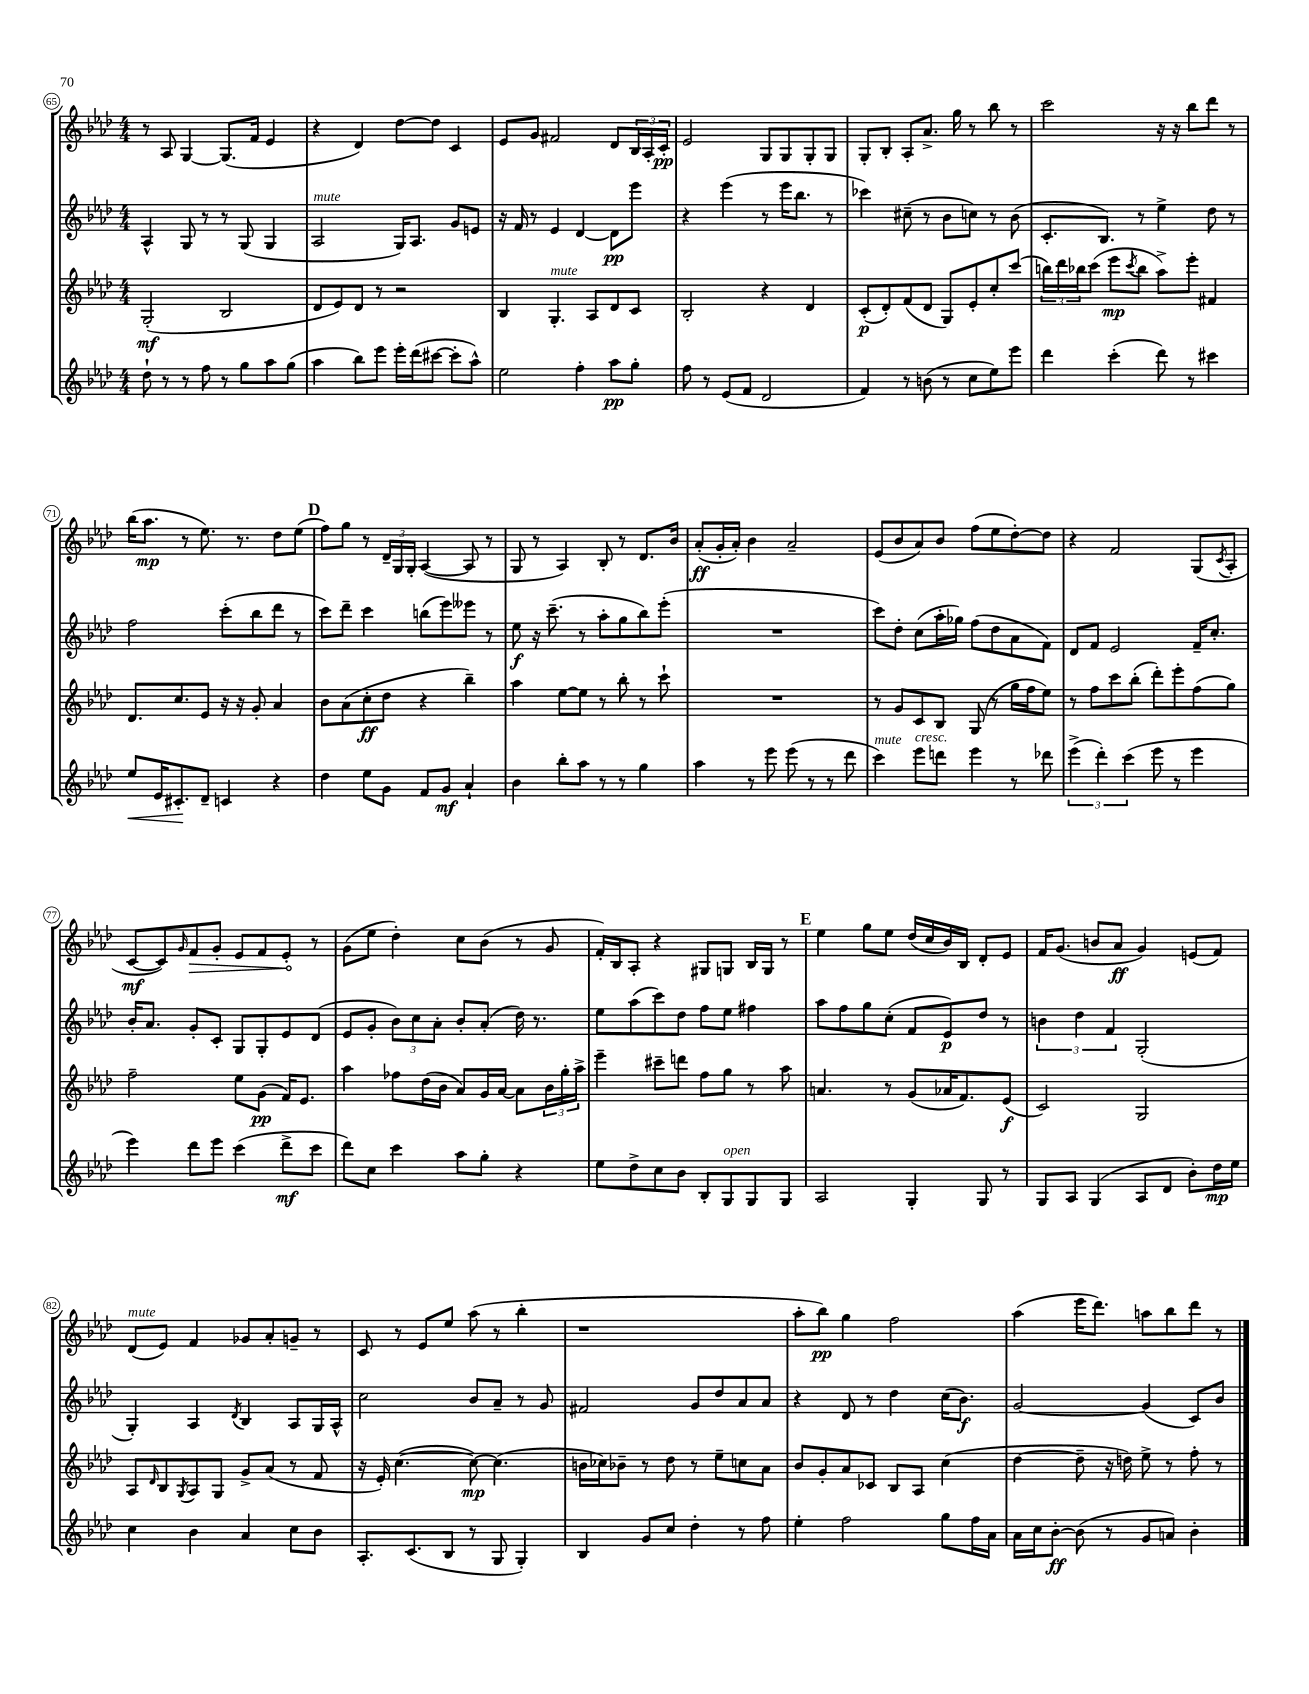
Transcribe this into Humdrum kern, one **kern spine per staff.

**kern	**dynam	**kern	**dynam	**kern	**dynam	**kern	**dynam
*part4	*part4	*part3	*part3	*part2	*part2	*part1	*part1
*staff4	*staff4	*staff3	*staff3	*staff2	*staff2	*staff1	*staff1
*clefG2	*	*clefG2	*	*clefG2	*	*clefG2	*
*k[b-e-a-d-]	*	*k[b-e-a-d-]	*	*k[b-e-a-d-]	*	*k[b-e-a-d-]	*
*M4/4	*	*M4/4	*	*M4/4	*	*M4/4	*
=65	=65	=65	=65	=65	=65	=65	=65
8dd-`\	.	(2G'/	mf	4A-^^/	.	8r	.
8r	.	.	.	.	.	8A-/	.
8r	.	.	.	8G/	.	[4G/	.
8ff\	.	.	.	8r	.	.	.
8r	.	2B-/	.	8r	.	(8.G/L]	.
8gg\L	.	.	.	(8G/	.	.	.
.	.	.	.	.	.	16f/Jk	.
8aa-\	.	.	.	4G/	.	4e-/	.
(8gg\J	.	.	.	.	.	.	.
=66	=66	=66	=66	=66	=66	=66	=66
!	!	!	!	!LO:TX:a:i:t=mute	!	!	!
4aa-\	.	8d-/L	.	2A-/	.	4r	.
.	.	8e-/)	.	.	.	.	.
8bb-\L)	.	8d-/J	.	.	.	4d-/)	.
8eee-\J	.	8r	.	.	.	.	.
16eee-'\LL	.	2r	.	16G/KL)	.	[8dd-\L	.
(16ddd-\J	.	.	.	8.A-/J	.	.	.
[8ccc#X\J	.	.	.	.	.	8dd-\J]	.
8ccc#'\L]	.	.	.	8g/L	.	4c/	.
8aa-^^\J)	.	.	.	8en/J	.	.	.
=67	=67	=67	=67	=67	=67	=67	=67
2ee-\	.	4B-/	.	16r	.	8e-/L	.
.	.	.	.	16f/	.	.	.
.	.	.	.	8r	.	8g/J	.
!	!	!LO:TX:a:i:t=mute	!	!	!	!	!
.	.	4.G'/	.	4e-/	.	2f#X/	.
4ff'\	.	.	.	[4d-/	.	.	.
.	.	8A-/L	.	.	.	.	.
8aa-\L	pp	8d-/	.	8d-\L]	pp	8d-/L	.
8gg'\J	.	8c/J	.	8eee-\J	.	24B-/L	.
.	.	.	.	.	.	24A-'/	.
.	.	.	.	.	.	24c'/JJ	pp
=68	=68	=68	=68	=68	=68	=68	=68
8ff\	.	2B-'/	.	4r	.	2e-/	.
8r	.	.	.	.	.	.	.
(8e-/L	.	.	.	(4eee-\	.	.	.
8f/J	.	.	.	.	.	.	.
2d-/	.	4r	.	8r	.	8G/L	.
.	.	.	.	16eee-\KL	.	8G/	.
.	.	.	.	8.bb-\J	.	.	.
.	.	4d-/	.	.	.	8G'/	.
.	.	.	.	8r	.	8G/J	.
=69	=69	=69	=69	=69	=69	=69	=69
4f/)	.	(8c'/L	p	4ccc-X\)	.	8G'/L	.
.	.	8d-'/)	.	.	.	8B-'/J	.
8r	.	(8f/	.	(8cc#X~\	.	8A-'/L	.
(8bn\	.	8d-/J	.	8r	.	8.a-^/J	.
8r	.	8G/L)	.	8b-\L	.	.	.
.	.	.	.	.	.	16gg\	.
8cc\L	.	8e-'/	.	8ccn\J)	.	8r	.
8ee-\)	.	8cc'/	.	8r	.	8bb-\	.
8eee-\J	.	(8ccc/J	.	(8b-\	.	8r	.
=70	=70	=70	=70	=70	=70	=70	=70
4ddd-\	.	24bbn\LL)	.	8.c'/L	.	2ccc\	.
.	.	24ddd-\	.	.	.	.	.
.	.	24bb-X\J	.	.	.	.	.
.	.	(8ccc\J	.	.	.	.	.
.	.	.	.	8.B-/J)	.	.	.
(4ccc'\	.	8eee-\L	mp	.	.	.	.
.	.	8qccc/	.	.	.	.	.
.	.	8bb-\J	.	8r	.	.	.
8ddd-\)	.	8aa-^\L)	.	4ee-^\	.	16r	.
.	.	.	.	.	.	16r	.
8r	.	8eee-'\J	.	.	.	8bb-\L	.
4ccc#X\	.	4f#X/	.	8dd-\	.	8ddd-\J	.
.	.	.	.	8r	.	8r	.
!!LO:LB:g=z
=71	=71	=71	=71	=71	=71	=71	=71
!	!LO:HP:b	!	!	!	!	!	!
8ee-/L	<	8.d-/L	.	2ff\	.	(16bb-\KL	.
.	.	.	.	.	.	8.aa-\J	mp
16e-/K	.	.	.	.	.	.	.
8.c#X'/	.	8.cc/	.	.	.	.	.
.	.	.	.	.	.	8r	.
8d-~/J	[	8e-/J	.	.	.	8.ee-\)	.
4cn/	.	16r	.	(8ccc'\L	.	.	.
.	.	16r	.	.	.	8.r	.
.	.	8g'/	.	8bb-\	.	.	.
4r	.	4a-/	.	8ddd-\J	.	8dd-\L	.
.	.	.	.	8r	.	(8ee-\J	.
!!LO:REH:place=s1:t=D
=72	=72	=72	=72	=72	=72	=72	=72
4dd-\	.	8b-\L	.	8ccc\L)	.	8ff\L)	.
.	.	(8a-\	.	8ddd-~\J	.	8gg\J	.
8ee-\L	.	8cc'\	ff	4ccc\	.	8r	.
8g\J	.	8dd-\J	.	.	.	24d-~/LL	.
.	.	.	.	.	.	24G/	.
.	.	.	.	.	.	24G'/JJ	.
8f/L	.	4r	.	(8bbn\L	.	([4A-/	.
8g/J	mf	.	.	8eee-\)	.	.	.
4a-`/	.	4bb-~\)	.	8eee--X\J	.	8A-/]	.
.	.	.	.	8r	.	8r	.
=73	=73	=73	=73	=73	=73	=73	=73
4b-\	.	4aa-\	.	8ee-\	f	8G/	.
.	.	.	.	16r	.	8r	.
.	.	.	.	(8.ccc~\	.	.	.
8bb-'\L	.	[8ee-\L	.	.	.	4A-/)	.
8aa-\J	.	8ee-\J]	.	8r	.	.	.
8r	.	8r	.	8aa-'\L	.	8B-'/	.
8r	.	8bb-'\	.	8gg\	.	8r	.
4gg\	.	8r	.	8bb-\)	.	8.d-/L	.
.	.	8ccc`\	.	(8eee-'\J	.	.	.
.	.	.	.	.	.	16b-/Jk	.
=74	=74	=74	=74	=74	=74	=74	=74
4aa-\	.	1r	.	1r	.	(8a-'/L	ff
.	.	.	.	.	.	16g'/L	.
.	.	.	.	.	.	16a-'/JJ)	.
8r	.	.	.	.	.	4b-\	.
8eee-\	.	.	.	.	.	.	.
(8eee-\	.	.	.	.	.	2a-~/	.
8r	.	.	.	.	.	.	.
8r	.	.	.	.	.	.	.
8ddd-\	.	.	.	.	.	.	.
=75	=75	=75	=75	=75	=75	=75	=75
!LO:TX:a:i:t=mute	!	!	!	!	!	!	!
4ccc\)	.	8r	.	8ccc\L)	.	(8e-/L	.
.	.	8g/L	.	8dd-'\J	.	8b-/	.
!LO:TX:a:i:t=cresc.	!	!	!	!	!	!	!
8eee-\L	.	8c/	.	(8cc\L	.	8a-/)	.
8dddn\J	.	8B-/J	.	16aa-'\L	.	8b-/J	.
.	.	.	.	16gg-X\JJ)	.	.	.
4eee-\	.	(8G/	.	(8ff\L	.	(8ff\L	.
.	.	8r	.	8dd-\	.	8ee-\	.
8r	.	16gg\LL	.	8a-\	.	[8dd-'\)	.
.	.	16ff\J	.	.	.	.	.
8ddd-X\	.	8ee-\J)	.	8f\J)	.	8dd-\J]	.
=76	=76	=76	=76	=76	=76	=76	=76
(6eee-^\	.	8r	.	8d-/L	.	4r	.
.	.	8ff\L	.	8f/J	.	.	.
6ddd-'\)	.	.	.	.	.	.	.
.	.	8ccc\	.	2e-/	.	2f/	.
(6ccc\	.	.	.	.	.	.	.
.	.	(8bb-'\J	.	.	.	.	.
8eee-\	.	8ddd-'\L)	.	.	.	.	.
8r	.	8eee-'\	.	.	.	.	.
4eee-\	.	(8ff\	.	16f~/KL	.	(8G/L	.
.	.	.	.	8.cc'/J	.	.	.
.	.	.	.	.	.	8qc/	.
.	.	8gg\J)	.	.	.	8A-'/J	.
!!LO:LB:g=z
=77	=77	=77	=77	=77	=77	=77	=77
4eee-\)	.	2ff~\	.	16b-'/KL	.	[8c/L	mf
.	.	.	.	8.a-/J	.	.	.
.	.	.	.	.	.	8c/])	.
.	.	.	.	.	.	16qqg/	.
!	!	!	!	!	!	!	!LO:HP:b
8ddd-\L	.	.	.	8g'/L	.	8f/	>
8eee-\J	.	.	.	8c'/J	.	8g'/J	.
(4ccc\	.	8ee-\L	.	8G/L	.	8e-/L	.
.	.	(8g\J	pp	8G'/	.	8f/	.
8ddd-^\L	mf	16f/KL)	.	8e-/	.	8e-'/J	.
.	.	8.e-/J	.	.	.	.	.
8ccc\J	.	.	.	(8d-/J	.	8r	]
=78	=78	=78	=78	=78	=78	=78	=78
8ddd-\L)	.	4aa-\	.	8e-/L	.	(8g\L	.
8cc\J	.	.	.	8g'/J	.	8ee-\J	.
4ccc\	.	8ff-X\L	.	12b-\L)	.	4dd-'\)	.
.	.	.	.	12cc\	.	.	.
.	.	(16dd-\L	.	.	.	.	.
.	.	.	.	12a-'\J	.	.	.
.	.	16b-\JJ	.	.	.	.	.
8aa-\L	.	8a-/L)	.	8b-'/L	.	8cc\L	.
8gg'\J	.	16g/L	.	(8a-'/J	.	(8b-\J	.
.	.	[16a-/JJ	.	.	.	.	.
4r	.	8a-\L]	.	16dd-\)	.	8r	.
.	.	.	.	8.r	.	.	.
.	.	24b-\L	.	.	.	8g/	.
.	.	24gg'\	.	.	.	.	.
.	.	24aa-^\JJ	.	.	.	.	.
=79	=79	=79	=79	=79	=79	=79	=79
8ee-\L	.	4eee-~\	.	8ee-\L	.	16f'/LL)	.
.	.	.	.	.	.	16B-/J	.
8dd-^\	.	.	.	(8aa-\	.	8A-'/J	.
8cc\	.	8ccc#X~\L	.	8ccc\)	.	4r	.
8b-\J	.	8dddn\J	.	8dd-\J	.	.	.
8B-'/L	.	8ff\L	.	8ff\L	.	8G#X/L	.
!LO:TX:a:i:t=open	!	!	!	!	!	!	!
8G/	.	8gg\J	.	8ee-\J	.	8Gn/J	.
8G/	.	8r	.	4ff#X\	.	16B-/LL	.
.	.	.	.	.	.	16G/JJ	.
8G/J	.	8aa-\	.	.	.	8r	.
!!LO:REH:place=s1:t=E
=80	=80	=80	=80	=80	=80	=80	=80
2A-/	.	4.an/	.	8aa-\L	.	4ee-\	.
.	.	.	.	8ff\	.	.	.
.	.	.	.	8gg\	.	8gg\L	.
.	.	8r	.	(8cc'\J	.	8ee-\J	.
4G'/	.	(8g/L	.	8f/L	.	(16dd-/LL	.
.	.	.	.	.	.	16cc/	.
.	.	16a-X/K	.	8e-/)	p	16b-/)	.
.	.	8.f/)	.	.	.	16B-/JJ	.
8G/	.	.	.	8dd-/J	.	8d-'/L	.
8r	.	(8e-/J	f	8r	.	8e-/J	.
=81	=81	=81	=81	=81	=81	=81	=81
8G/L	.	2c/)	.	6bn\	.	16f/KL	.
.	.	.	.	.	.	(8.g/J	.
8A-/J	.	.	.	.	.	.	.
.	.	.	.	6dd-\	.	.	.
(4G/	.	.	.	.	.	8bn/L	.
.	.	.	.	6f/	.	.	.
.	.	.	.	.	.	8a-/J	ff
8A-/L	.	2G/	.	(2G'/	.	4g/)	.
8d-/J	.	.	.	.	.	.	.
8b-'\L)	.	.	.	.	.	(8en/L	.
16dd-\L	mp	.	.	.	.	8f/J)	.
16ee-\JJ	.	.	.	.	.	.	.
!!LO:LB:g=z
=82	=82	=82	=82	=82	=82	=82	=82
!	!	!	!	!	!	!LO:TX:a:i:t=mute	!
4cc\	.	8A-/L	.	4G'/)	.	(8d-/L	.
.	.	16qqd-/	.	.	.	.	.
.	.	8B-/	.	.	.	8e-/J)	.
.	.	8qG/	.	.	.	.	.
4b-\	.	8A-/	.	4A-/	.	4f/	.
.	.	8G/J	.	.	.	.	.
.	.	.	.	8qd-/	.	.	.
4a-/	.	8g^/L	.	4B-/	.	8g-X/L	.
.	.	(8a-/J	.	.	.	8a-'/	.
8cc\L	.	8r	.	8A-/L	.	8gn~/J	.
8b-\J	.	8f/	.	16G/L	.	8r	.
.	.	.	.	16A-^^/JJ	.	.	.
=83	=83	=83	=83	=83	=83	=83	=83
8.A-'/L	.	16r	.	2cc\	.	8c/	.
.	.	16e-'/)	.	.	.	.	.
.	.	([4.cc\	.	.	.	8r	.
(8.c/	.	.	.	.	.	.	.
.	.	.	.	.	.	8e-/L	.
8B-/J	.	.	.	.	.	8ee-/J	.
8r	.	8cc\_)	mp	8b-/L	.	(8aa-\	.
8G/	.	(4.cc\]	.	8a-~/J	.	8r	.
4G'/)	.	.	.	8r	.	4bb-'\	.
.	.	.	.	8g/	.	.	.
=84	=84	=84	=84	=84	=84	=84	=84
4B-/	.	16bn\LL	.	2f#X/	.	1r	.
.	.	16cc-X\J)	.	.	.	.	.
.	.	8b-X~\J	.	.	.	.	.
8g/L	.	8r	.	.	.	.	.
8cc/J	.	8dd-\	.	.	.	.	.
4dd-'\	.	8r	.	8g/L	.	.	.
.	.	8ee-~\L	.	8dd-/	.	.	.
8r	.	8ccn\	.	8a-/	.	.	.
8ff\	.	8a-\J	.	8a-/J	.	.	.
=85	=85	=85	=85	=85	=85	=85	=85
4ee-'\	.	8b-/L	.	4r	.	8aa-'\L	.
.	.	8g'/	.	.	.	8bb-\J)	pp
2ff\	.	8a-/	.	8d-/	.	4gg\	.
.	.	8c-X/J	.	8r	.	.	.
.	.	8B-/L	.	4dd-\	.	2ff\	.
.	.	8A-/J	.	.	.	.	.
8gg\L	.	(4cc\	.	(16cc\KL	.	.	.
.	.	.	.	8.b-\J)	f	.	.
16ff\L	.	.	.	.	.	.	.
16a-\JJ	.	.	.	.	.	.	.
=86	=86	=86	=86	=86	=86	=86	=86
16a-\LL	.	[4dd-\	.	[2g/	.	(4aa-\	.
16cc\J	.	.	.	.	.	.	.
[8b-'\J	ff	.	.	.	.	.	.
(8b-\]	.	8dd-~\]	.	.	.	16eee-\KL	.
.	.	.	.	.	.	8.ddd-\J)	.
8r	.	16r	.	.	.	.	.
.	.	16ddn\)	.	.	.	.	.
8g/L	.	8ee-^\	.	(4g/]	.	8aan\L	.
8an/J)	.	8r	.	.	.	8bb-\	.
4b-'\	.	8ff'\	.	8c/L)	.	8ddd-\J	.
.	.	8r	.	8b-/J	.	8r	.
==	==	==	==	==	==	==	==
*-	*-	*-	*-	*-	*-	*-	*-
